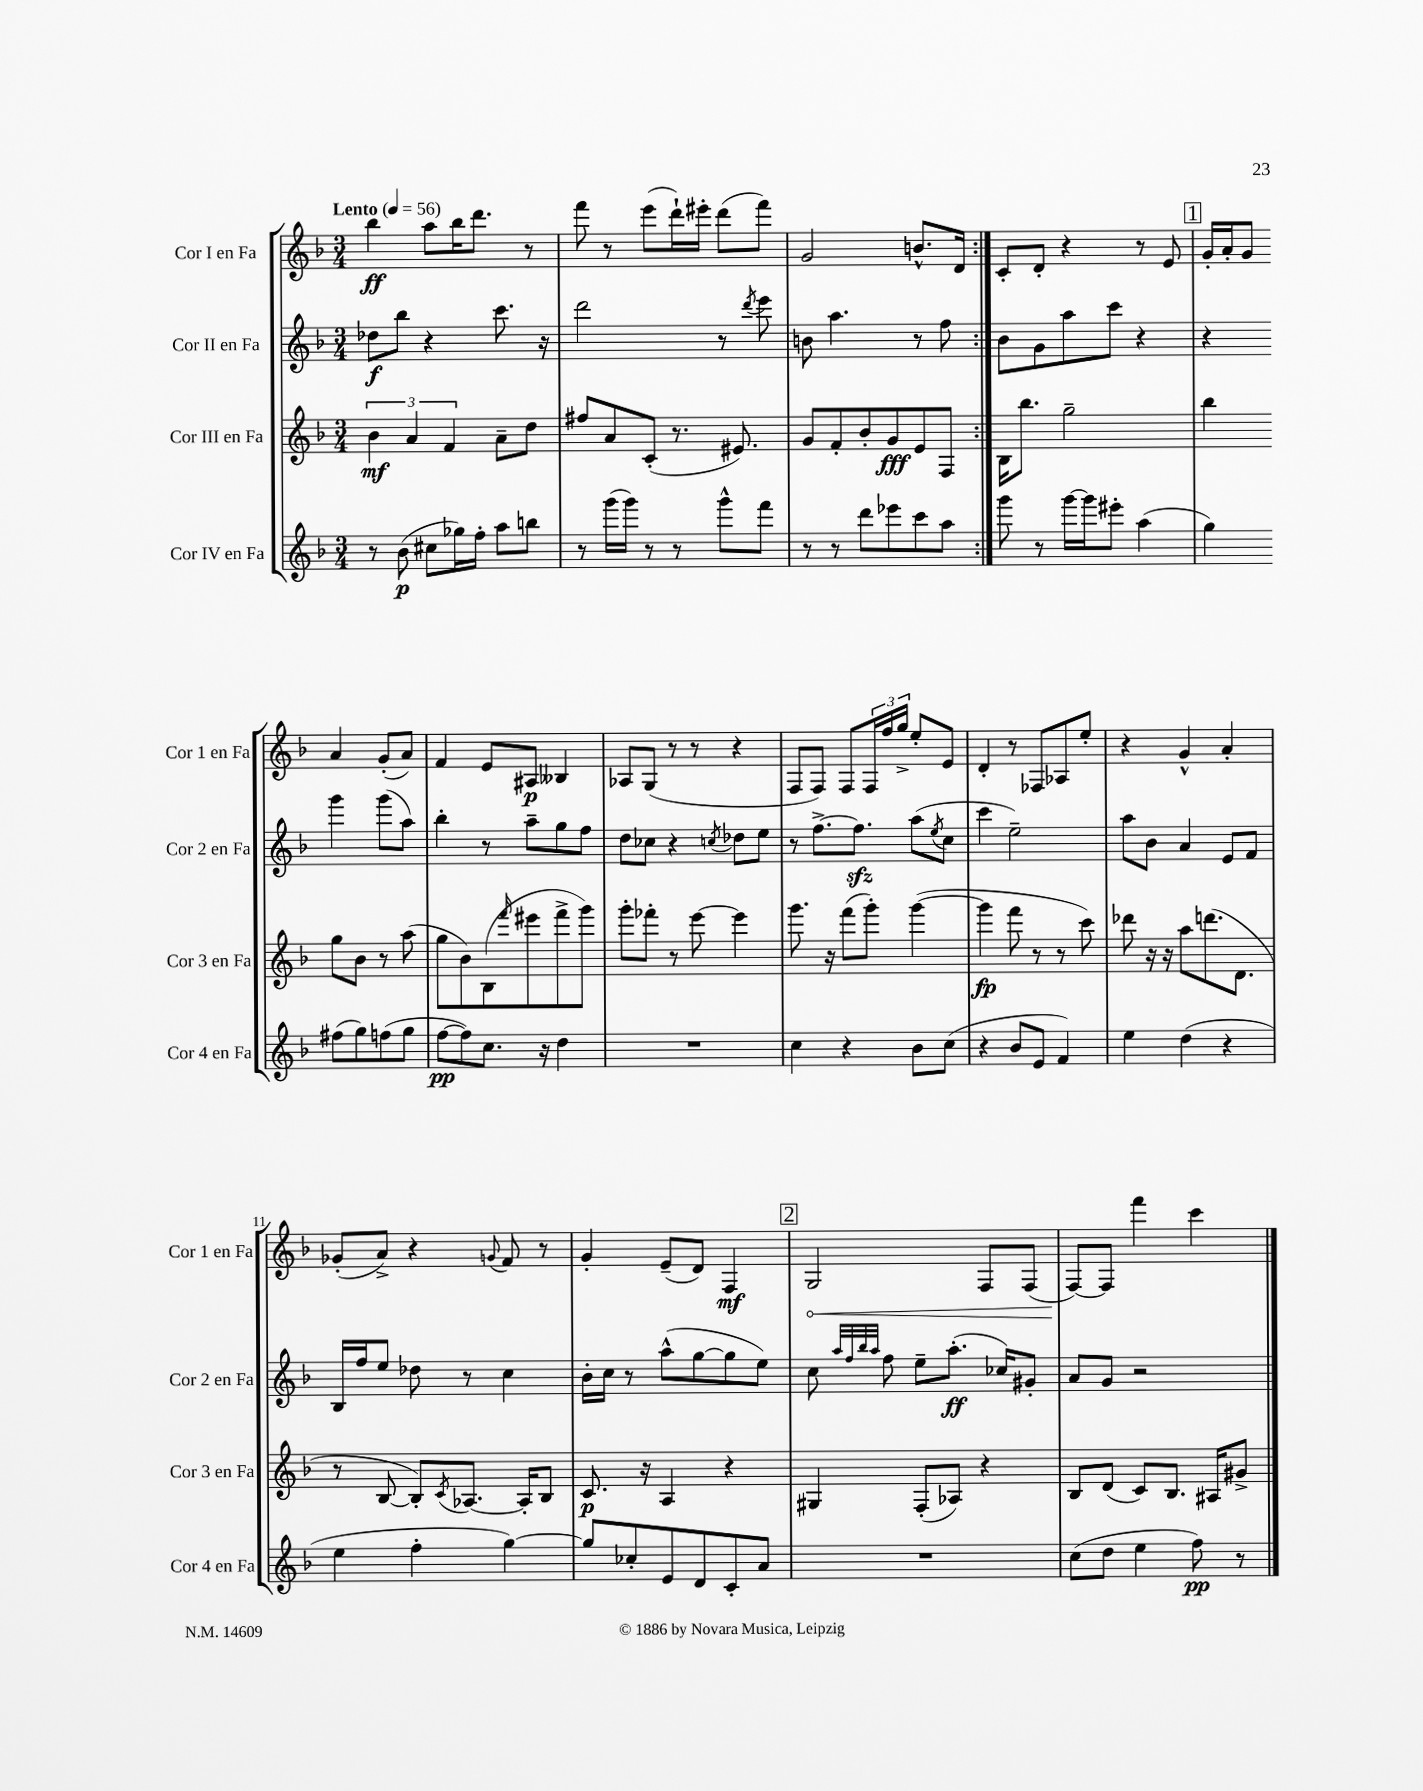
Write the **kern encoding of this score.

**kern	**kern	**kern	**kern
*staff4	*staff3	*staff2	*staff1
*clefG2	*clefG2	*clefG2	*clefG2
*k[b-]	*k[b-]	*k[b-]	*k[b-]
*M3/4	*M3/4	*M3/4	*M3/4
*MM56	*MM56	*MM56	*MM56
8r	6b-	8dd-	4bb-
(8b-	.	8bb-	.
.	6a	.	.
8cc#	.	4r	8aa
.	6f	.	.
16gg-)	.	.	16bb-
16ff'	.	.	8.ddd
8aa	8a~	8.ccc	.
8bb	8dd	.	8r
.	.	16r	.
=	=	=	=
8r	8ff#	2ddd	8fff
(16ggg	8a	.	8r
16ggg)	.	.	.
8r	(8c'	.	(8eee
8r	8.r	.	16ddd`)
.	.	.	16eee#'
8ggg^^	.	8r	(8ddd
.	8.e#)	.	.
.	.	8qddd	.
8fff	.	8eee	8fff)
=	=	=	=
8r	8g	8b	2g
8r	8f'	4.aa	.
8ddd	8b-'	.	.
8eee-	8g	.	.
8ccc	8e	8r	8.b^^
8aa	8F	8ff	.
.	.	.	16d
=:|!	=:|!	=:|!	=:|!
8ggg	16B-	8b-	8c'
.	8.bb-	.	.
8r	.	8g	8d'
[16ggg	2gg~	8aa	4r
16ggg]	.	.	.
8eee#'	.	8ccc	.
(4aa	.	4r	8r
.	.	.	8e
=	=	=	=
4gg)	4bb-	4r	16g'
.	.	.	16a'
.	.	.	8g
(8ff#	8gg	4ggg	4a
8gg)	8b-	.	.
(8ff	8r	(8ggg	(8g'
8gg	(8aa	8aa)	8a)
=	=	=	=
[8ff	8gg	4bb-'	4f
8ff])	8b-)	.	.
8.cc	(8B-	8r	8e
.	16qqfff	.	.
.	8eee#	8aa~	8A#
16r	.	.	.
4dd	8fff^	8gg	4B--
.	8ggg)	8ff	.
=	=	=	=
2.r	8ggg'	8dd	8A-
.	8fff-'	8cc-	(8G
.	8r	4r	8r
.	[8eee	.	8r
.	.	8qcc	.
.	4eee]	8dd-	4r
.	.	8ee	.
=	=	=	=
4cc	8.ggg	8r	8F
.	.	[8.ff^	8F)
.	16r	.	.
4r	(8fff	.	8F
.	.	8.ff]	.
.	8ggg')	.	24F
.	.	.	24ff
.	.	.	24gg^
8b-	([4ggg	(8aa	8ee'
.	.	8qee	.
(8cc	.	8cc	8e
=	=	=	=
4r	4ggg]	4ccc	4d'
8b-	8fff	2ee~)	8r
8e	8r	.	8F-
4f)	8r	.	8A-
.	8ccc)	.	8ee'
=	=	=	=
4ee	8ddd-	8aa	4r
.	16r	8b-	.
.	16r	.	.
(4dd	8aa	4a	4g^^
.	(8.ddd	.	.
4r	.	8e	4a'
.	8.d	.	.
.	.	8f	.
=	=	=	=
4ee	8r	16B-	(8g-'
.	.	16ff	.
.	[8B-	8ee	8a^)
4ff'	8B-'])	8dd-	4r
.	8qc	.	.
.	[8.A-	8r	.
.	.	.	8qqg
[4gg)	.	4cc	8f
.	16A-']	.	.
.	8B-	.	8r
=	=	=	=
8gg]	8.c	16b-'	4g'
.	.	16cc	.
8cc-'	.	8r	.
.	16r	.	.
8e	4A	(8aa^^	(8e~
8d	.	[8gg	8d)
8c'	4r	8gg]	4F
8a	.	8ee)	.
=	=	=	=
2.r	4G#	8cc	2G
.	.	32qqaa	.
.	.	32qqff	.
.	.	32qqbb-	.
.	.	32qqaa	.
.	.	8ff	.
.	(8F'	8ee~	.
.	8A-)	(8.aa'	.
.	4r	.	8F
.	.	16cc-)	.
.	.	8g#'	(8F
=	=	=	=
(8cc	8B-	8a	[8F)
8dd	(8d	8g	8F]
4ee	8c)	2r	4fff
.	8.B-	.	.
8ff)	.	.	4ccc
.	16A#	.	.
8r	8g#^	.	.
==	==	==	==
*-	*-	*-	*-
